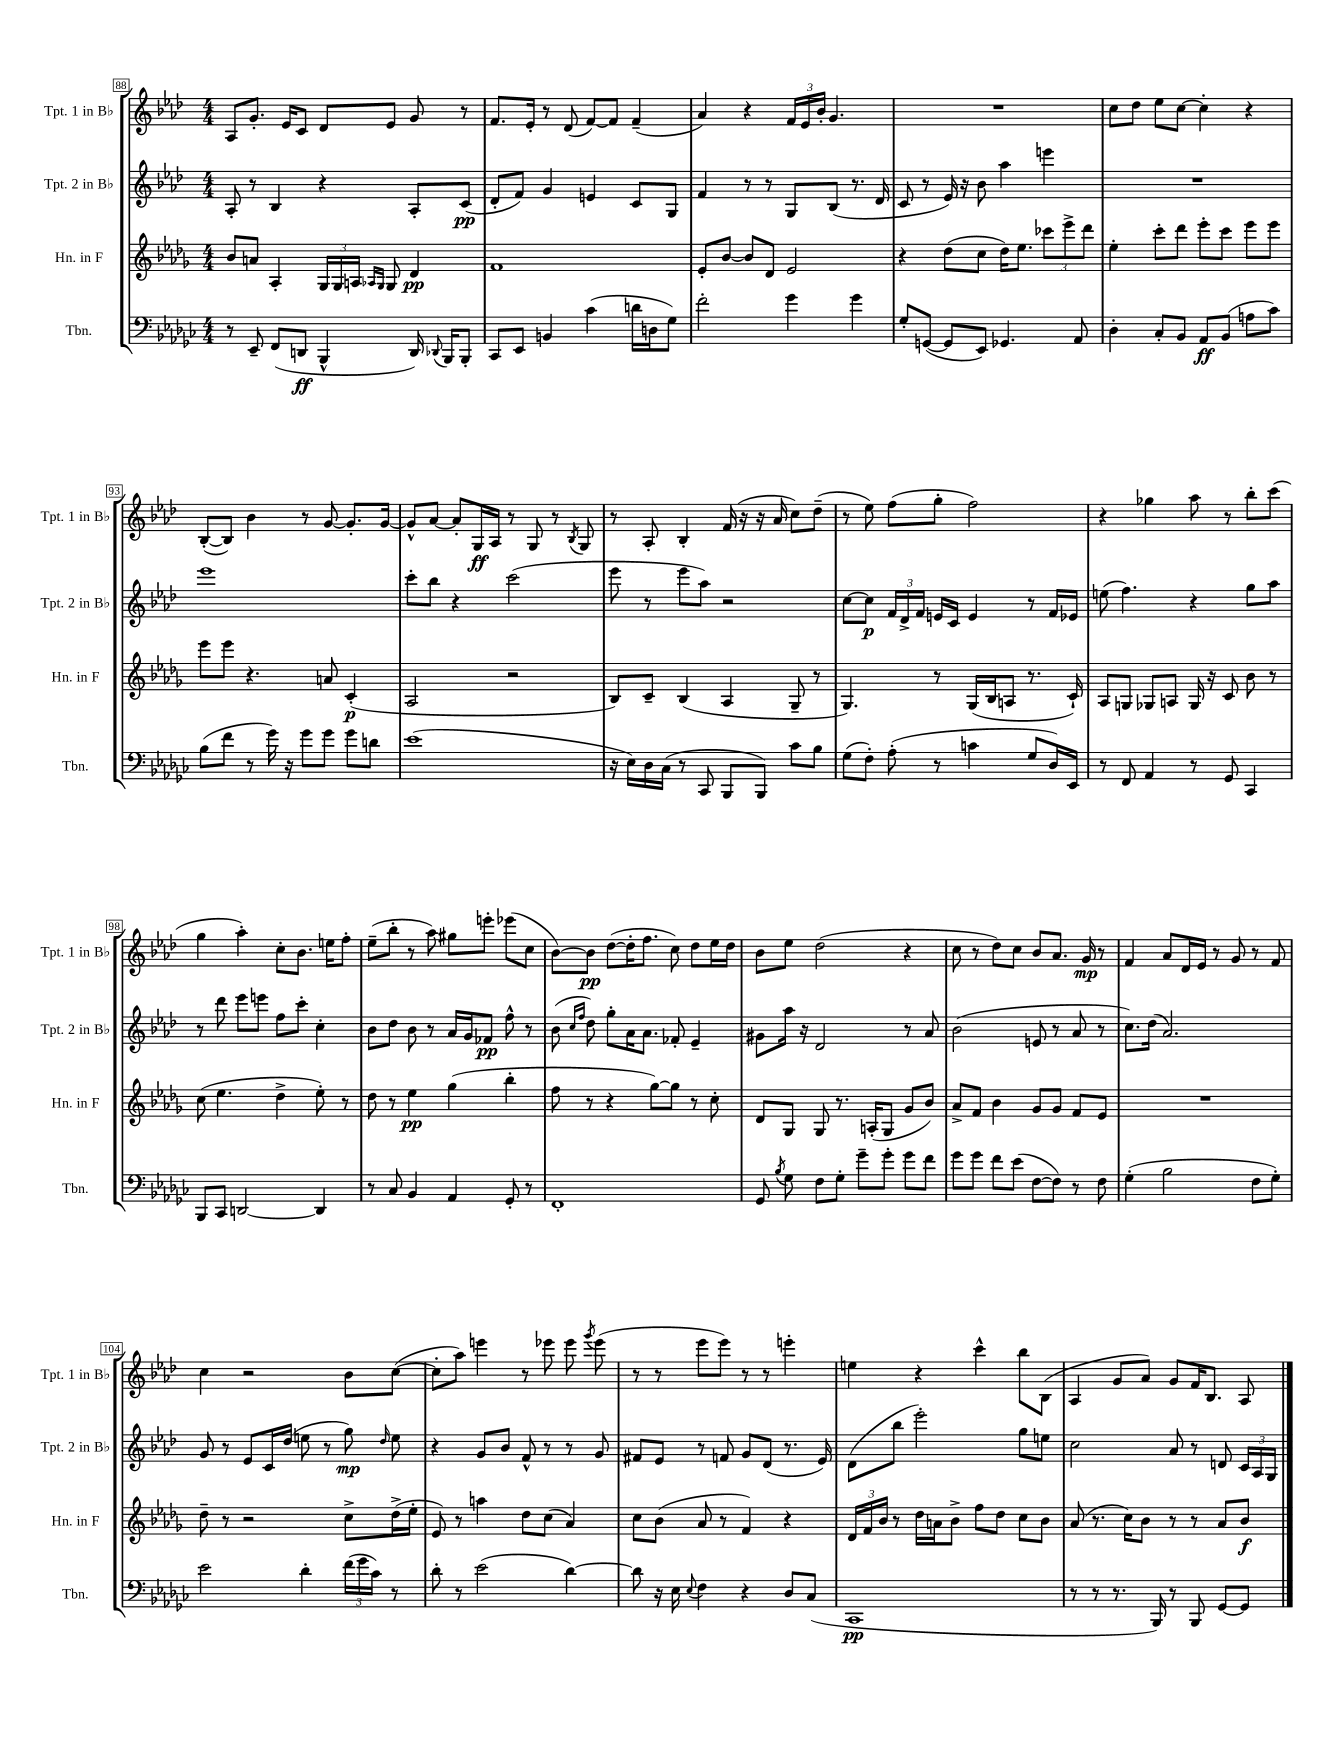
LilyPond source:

<<
\new StaffGroup <<
\new Staff = "s0" \with { instrumentName = "Tpt. 1 in Bb" shortInstrumentName = "Tpt. 1 in Bb" } {
    \clef treble \key aes \major \numericTimeSignature \time 4/4
    \autoBeamOff aes8[ g'8.]-. ees'16[ c'8] des'8[ ees'8] g'8 r8 |
    f'8.[ ees'16]-. r8 des'8( f'8[~) f'8] f'4--( |
    aes'4) r4 \tuplet 3/2 { f'16[ ees'16 bes'16]-. } g'4. |
    R1 |
    c''8[ des''8] ees''8[ c''8]~ c''4-. r4 |
    bes8[~-.( bes8]) bes'4 r8 g'8~ g'8.[-. g'16]~ |
    g'8[-^ aes'8]~ aes'8[-. g16\ff aes16] r8 g8 r8 \acciaccatura { bes8 } g8 |
    r8 aes8-. bes4-. f'16( r16 r16 aes'16 c''8[) des''8]--( |
    r8 ees''8) f''8[( g''8]-. f''2) |
    r4 ges''4 aes''8 r8 bes''8[-. c'''8]( |
    g''4 aes''4-.) c''8[-. bes'8.] e''16[ f''8]-. |
    ees''8[--( bes''8]-. r8 aes''8) gis''8[ e'''8]-. ees'''8[( c''8] |
    bes'8[~) bes'8]\pp des''8[~( des''16-. f''8.] c''8) des''8[ ees''16 des''16] |
    bes'8[ ees''8] des''2( r4 |
    c''8 r8 des''8[) c''8] bes'8[ aes'8.] g'16\mp r8 |
    f'4 aes'8[ des'16 ees'16] r8 g'8 r8 f'8 |
    c''4 r2 bes'8[ c''8]~( |
    c''8[-. aes''8]) e'''4 r8 ees'''8 ees'''8 \acciaccatura { g'''8 } ees'''8( |
    r8 r8 ees'''8[ ees'''8]) r8 r8 e'''4-. |
    e''4 r4 c'''4-^ bes''8[ bes8]( |
    aes4 g'8[ aes'8]) g'8[ f'16 bes8.] aes8 \bar "|." |
}
\new Staff = "s1" \with { instrumentName = "Tpt. 2 in Bb" shortInstrumentName = "Tpt. 2 in Bb" } {
    \clef treble \key aes \major \numericTimeSignature \time 4/4
    \autoBeamOff aes8-. r8 bes4 r4 aes8[-. c'8]\pp( |
    des'8[-. f'8]) g'4 e'4 c'8[ g8] |
    f'4 r8 r8 g8[ bes8]( r8. des'16 |
    c'8 r8 ees'16) r16 bes'8 aes''4 e'''4 |
    R1 |
    ees'''1 |
    c'''8[-. bes''8] r4 c'''2( |
    ees'''8 r8 ees'''8[ aes''8]) r2 |
    c''8[~ c''8]\p \tuplet 3/2 { f'16[ des'16-> f'16] } e'16[ c'16] e'4 r8 f'16[ ees'16] |
    e''8( f''4.) r4 g''8[ aes''8] |
    r8 des'''8 ees'''8[ e'''8] f''8[ c'''8]-. c''4-. |
    bes'8[ des''8] bes'8 r8 aes'16[ g'16 fes'8]\pp f''8-^ r8 |
    bes'8( \grace { c''16[ f''16] } des''8) g''8[-. aes'16 aes'8.] fes'8-. ees'4-- |
    gis'8[ aes''16] r16 des'2 r8 aes'8 |
    bes'2( e'8 r8 aes'8 r8 |
    c''8.[) des''16]( aes'2.) |
    g'8 r8 ees'8[ c'16 des''16]( e''8 r8 g''8\mp) \grace { des''16 } e''8 |
    r4 g'8[ bes'8] f'8-^ r8 r8 g'8 |
    fis'8[ ees'8] r8 f'8 g'8[ des'8]( r8. ees'16) |
    des'8[( bes''8] ees'''2-.) g''8[ e''8] |
    c''2 aes'8 r8 d'8 \tuplet 3/2 { c'16[ aes16 g16] } \bar "|." |
}
\new Staff = "s2" \with { instrumentName = "Hn. in F" shortInstrumentName = "Hn. in F" } {
    \clef treble \key des \major \numericTimeSignature \time 4/4
    \autoBeamOff bes'8[ a'8] aes4-. \tuplet 3/2 { ges16[ ges16 a16] } \grace { aes16[ ges16] } ges8 des'4\pp |
    f'1 |
    ees'8[-. bes'8]~ bes'8[ des'8] ees'2 |
    r4 des''8[( c''8] des''16[) ees''8.] \tuplet 3/2 { ces'''8[ ees'''8-> des'''8] } |
    ees''4-. c'''8[-. des'''8] ees'''8[-. c'''8] ees'''8[ ees'''8] |
    ees'''8[ ees'''8] r4. a'8 c'4-.\p( |
    aes2 r2 |
    bes8[) c'8]-- bes4( aes4 ges8-- r8 |
    ges4.) r8 ges16[( bes16 a8] r8. c'16-!) |
    aes8[ g8] ges8[ a8] ges16 r16 c'8 bes'8 r8 |
    c''8( ees''4. des''4-> ees''8-.) r8 |
    des''8 r8 ees''4\pp ges''4( bes''4-. |
    f''8 r8 r4 ges''8[~) ges''8] r8 c''8-. |
    des'8[ ges8] ges8 r8. a16[-.( ges8] ges'8[ bes'8]) |
    aes'8[-> f'8] bes'4 ges'8[ ges'8] f'8[ ees'8] |
    R1 |
    des''8-- r8 r2 c''8[-> des''16->( ees''16]-. |
    ees'8) r8 a''4 des''8[ c''8]( aes'4) |
    c''8[ bes'8]( aes'8 r8 f'4) r4 |
    \tuplet 3/2 { des'16[ f'16 bes'16] } r8 des''16[ a'16 bes'8]-> f''8[ des''8] c''8[ bes'8] |
    aes'8( r8. c''16[) bes'8] r8 r8 aes'8[ bes'8]\f \bar "|." |
}
\new Staff = "s3" \with { instrumentName = "Tbn." shortInstrumentName = "Tbn." } {
    \clef bass \key ges \major \numericTimeSignature \time 4/4
    \autoBeamOff r8 ees,8-- f,8[( d,8]\ff bes,,4-^ d,16) \appoggiatura { des,8 } bes,,16[ bes,,8]-. |
    ces,8[ ees,8] b,4 ces'4( d'16[ d16 ges8]) |
    f'2-. ges'4 ges'4 |
    ges8[-. g,8]~( g,8[ ees,8]) ges,4. aes,8 |
    des4-. ces8[-. bes,8] aes,8[\ff bes,8]( a8[ ces'8]) |
    bes8[( f'8] r8 ges'16) r16 ges'8[ ges'8] ges'8[ d'8] |
    ees'1( |
    r16 ees16[) des16 ces16]( r8 ces,8 bes,,8[ bes,,8]) ces'8[ bes8] |
    ges8[( f8]-.) aes8-.( r8 c'4 ges8[ des16) ees,16] |
    r8 f,8 aes,4 r8 ges,8 ces,4 |
    bes,,8[ ces,8] d,2~ d,4 |
    r8 ces8 bes,4 aes,4 ges,8-. r8 |
    f,1-. |
    ges,8 \acciaccatura { bes8 } ges8 f8[ ges8]-. ges'8[-- ges'8]-. ges'8[ f'8] |
    ges'8[ ges'8] f'8[ ees'8]( f8[~ f8]) r8 f8 |
    ges4-.( bes2 f8[ ges8]-.) |
    ees'2 des'4-. \tuplet 3/2 { f'16[( ges'16 ces'16]) } r8 |
    des'8-. r8 ees'2( des'4~) |
    des'8 r16 ees16 \appoggiatura { ees8 } f4 r4 des8[ ces8]( |
    ces,1\pp |
    r8 r8 r8. bes,,16) r8 bes,,8 ges,8[~ ges,8] \bar "|." |
}
>>
>>
\layout { \context { \Score currentBarNumber = #88 \override BarNumber.stencil = #(make-stencil-boxer 0.1 0.3 ly:text-interface::print) } }
